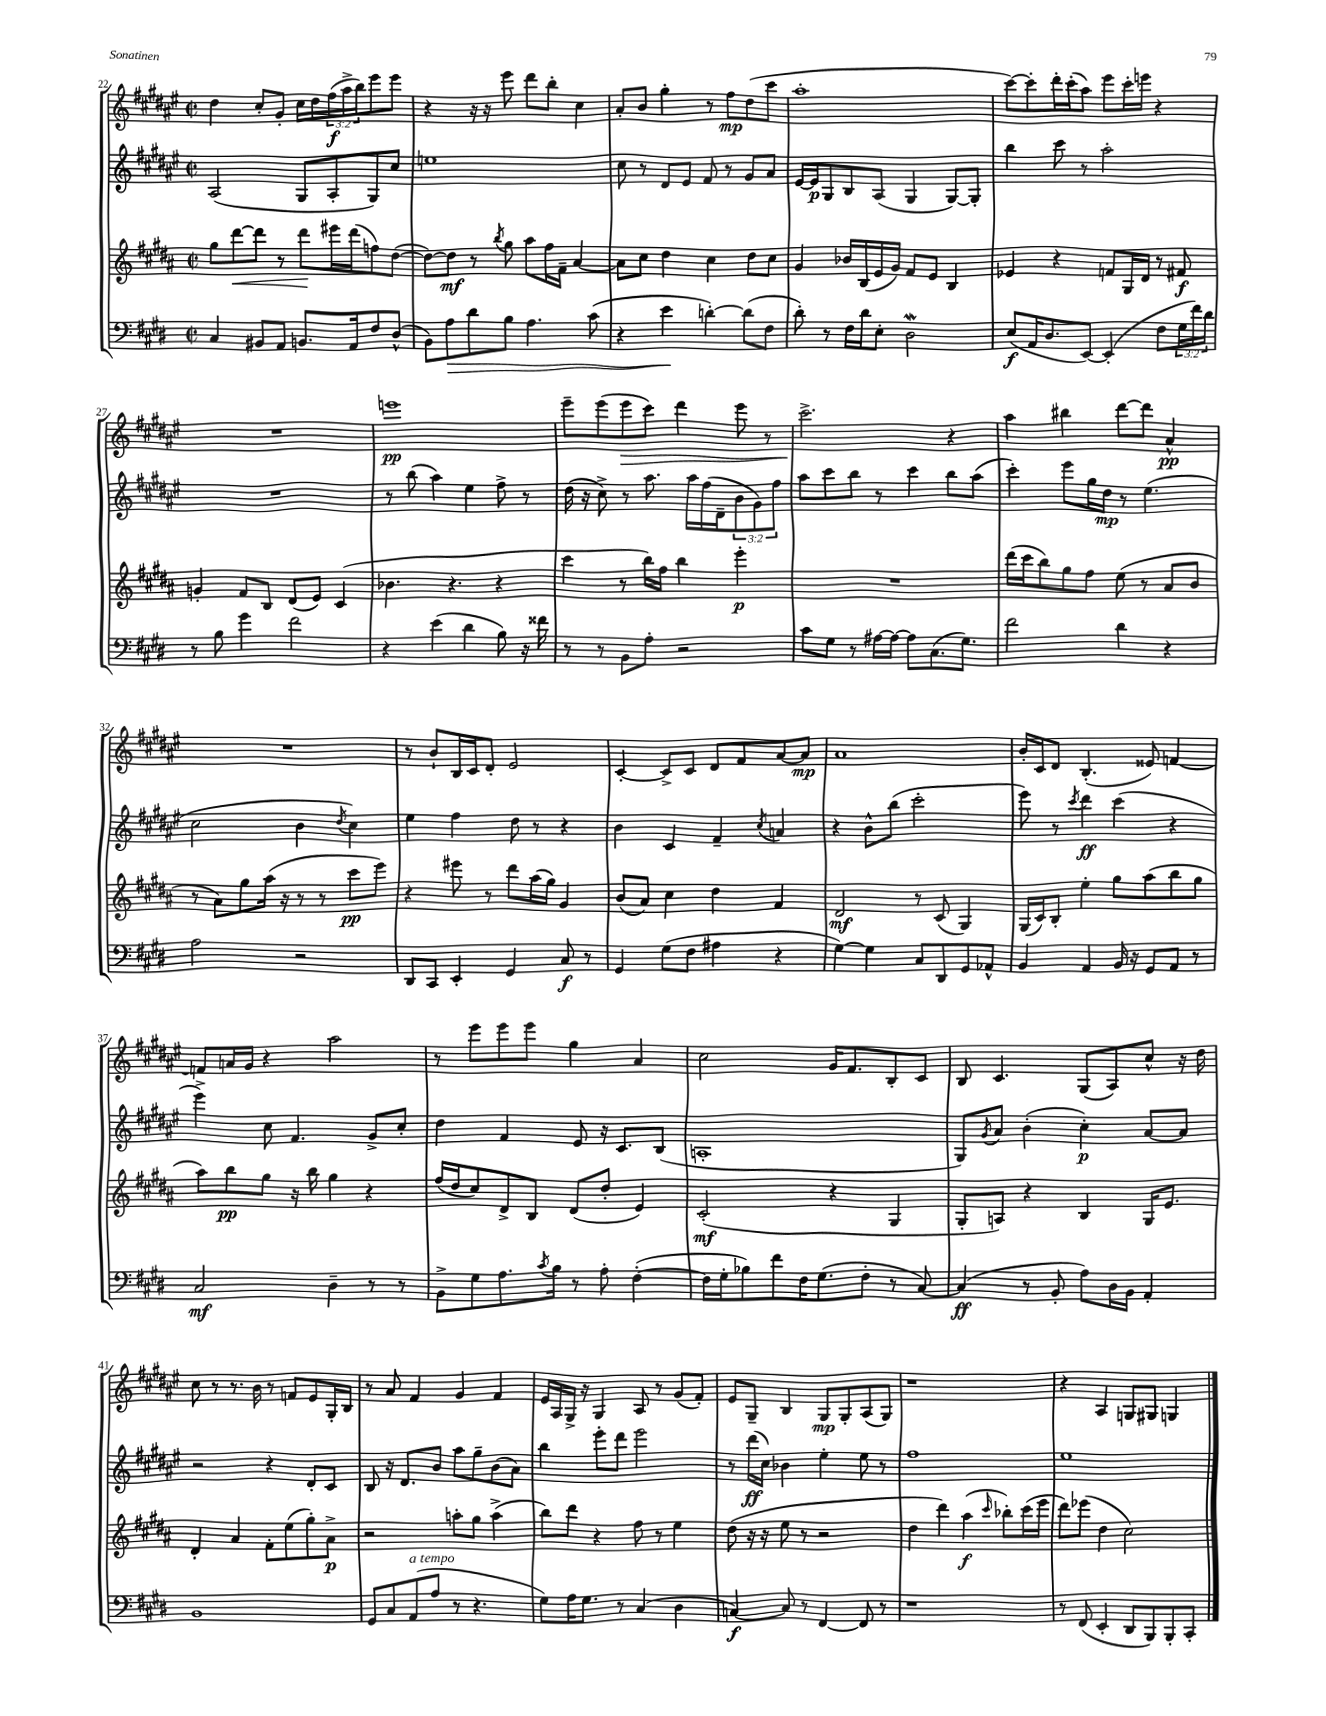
<<
\new StaffGroup <<
\new Staff = "s0" {
    \clef treble \key fis \major \defaultTimeSignature \time 2/2 \override Staff.TupletNumber.text = #tuplet-number::calc-fraction-text
    dis''4 cis''8-. gis'8-. cis''16 dis''16 \tuplet 3/2 { fis''16\f( ais''16-> b''16) } eis'''8 eis'''8 |
    r4 r16 r16 eis'''8 dis'''8 b''8-. cis''4 |
    ais'8-. b'8 gis''4-. r8 fis''8\mp dis''8( cis'''8 |
    ais''1-. |
    cis'''8~) cis'''8-. dis'''16-. cis'''16-.( ais''8) eis'''8 cis'''16-. e'''16 r4 |
    R1 |
    e'''1\pp |
    eis'''8-- eis'''8( eis'''8\> cis'''8) dis'''4 eis'''8 r8 |
    cis'''2.->\! r4 |
    ais''4 bis''4 dis'''8~ dis'''8 ais'4-^\pp |
    R1 |
    r8 b'8-! b16 cis'16 dis'8-. eis'2 |
    cis'4~-. cis'8-> cis'8 dis'8 fis'8 ais'8~ ais'8\mp |
    ais'1 |
    b'16-. cis'16 dis'8 b4.-.( eisis'8) f'4~ |
    f'8 a'16 gis'16 r4 ais''2 |
    r8 eis'''8 eis'''8 eis'''8 gis''4 ais'4 |
    cis''2 gis'16 fis'8. b8-. cis'8 |
    b8 cis'4. gis8( ais8) cis''8-^ r16 dis''16 |
    cis''8 r8 r8. b'16 r8 f'8 eis'8 gis16-. b16 |
    r8 ais'8 fis'4 gis'4 fis'4 |
    eis'16 ais16 gis16-> r16 gis4 ais8 r8 gis'8( fis'8-.) |
    eis'8 gis8-- b4 gis8\mp gis8-. ais8( gis8) |
    r1 |
    r4 ais4 g8 gis8 g4 \bar "|." |
}
\new Staff = "s1" {
    \clef treble \key fis \major \defaultTimeSignature \time 2/2 \override Staff.TupletNumber.text = #tuplet-number::calc-fraction-text
    ais2( gis8 ais8-. gis8) cis''8 |
    e''1 |
    cis''8 r8 dis'8 eis'8 fis'8 r8 gis'8 ais'8 |
    eis'16~ eis'16\p gis8 b8 ais8( gis4 gis8~) gis8-. |
    b''4 cis'''8 r8 ais''2-. |
    R1 |
    r8 b''8( ais''4) eis''4 fis''8-> r8 |
    dis''16( r16 cis''8->) r8 ais''8. ais''16 fis''16( dis'16-- \tuplet 3/2 { b'8 gis'8) fis''8 } |
    ais''8 cis'''8 b''8 r8 cis'''4 b''8 ais''8( |
    cis'''4-.) eis'''8 gis''16 dis''16\mp r8 eis''4.( |
    cis''2 b'4 \acciaccatura { dis''8 } cis''4) |
    eis''4 fis''4 dis''8 r8 r4 |
    b'4 cis'4 fis'4-- \acciaccatura { cis''8 } a'4 |
    r4 b'8-^ b''8( cis'''2-. |
    eis'''8) r8 \acciaccatura { cis'''8 } dis'''4\ff cis'''4( r4 |
    eis'''4->) cis''8 fis'4. gis'8-> cis''8-. |
    dis''4 fis'4 eis'8 r16 cis'8. b8( |
    a1-. |
    gis8) \acciaccatura { gis'8 } ais'8 b'4-.( cis''4-.\p) ais'8~ ais'8 |
    r2 r4 dis'8-. cis'8 |
    b8 r16 dis'8. b'8 ais''8 gis''8-- b'8( ais'8) |
    b''4 eis'''8-. dis'''8 eis'''2 |
    r8 dis'''16\ff( cis''16) bes'4 eis''4-. eis''8 r8 |
    fis''1 |
    eis''1 \bar "|." |
}
\new Staff = "s2" {
    \clef treble \key b \major \defaultTimeSignature \time 2/2
    gis''8 dis'''8~\< dis'''8 r8 dis'''8\! eis'''16 dis'''16( f''8) dis''8~( |
    dis''8~) dis''8\mf r8 \acciaccatura { b''8 } gis''8 ais''8 fis''16 fis'16-- ais'4~ |
    ais'8 cis''8 dis''4 cis''4 dis''8 cis''8 |
    gis'4 bes'16 b16( e'16 gis'16) fis'8 e'8 b4 |
    ees'4 r4 f'8 gis16 dis'16 r8 fis'8\f |
    g'4-. fis'8 b8 dis'8( e'8) cis'4( |
    bes'4. r4. r4 |
    cis'''4 r8 b''16) fis''16 b''4 e'''4-.\p |
    R1 |
    dis'''16( cis'''16 b''8) gis''8 fis''8 e''8( r8 ais'8 b'8 |
    r8 ais'8) gis''8 ais''16( r16 r8 r8 cis'''8\pp e'''8) |
    r4 eis'''8 r8 dis'''8 ais''16( gis''16) gis'4 |
    b'8( ais'8) cis''4 dis''4 fis'4 |
    dis'2\mf r8 cis'8( gis4) |
    gis16( cis'16) b8-. e''4-. gis''8 ais''8( b''8 gis''8 |
    ais''8) b''8\pp gis''8 r16 b''16 gis''4 r4 |
    fis''16( dis''16 cis''8) dis'8-> b8 dis'8( dis''8-. e'4) |
    cis'2-.\mf( r4 gis4 |
    gis8-. a8) r4 b4 gis16 e'8. |
    dis'4-. ais'4 fis'8-. e''8( gis''8-.) ais'8->\p |
    r2 a''8-. gis''8 a''4->( |
    b''8) dis'''8 r4 fis''8 r8 e''4 |
    dis''8( r16 r16 e''8 r8 r2 |
    dis''4 dis'''4) ais''4\f( \grace { cis'''16 } bes''8-.) cis'''16( e'''16 |
    dis'''8) ees'''8( dis''4 cis''2) \bar "|." |
}
\new Staff = "s3" {
    \clef bass \key e \major \defaultTimeSignature \time 2/2 \override Staff.TupletNumber.text = #tuplet-number::calc-fraction-text
    cis4 bis,8 a,8 b,8. a,16 fis8 dis8-^( |
    b,8) a8\> dis'8 b8 a4. cis'8( |
    r4 e'4\! d'4~-.) d'8( fis8 |
    dis'8-.) r8 fis16 dis'16 e8-. dis2\mordent |
    e8\f( a,16 dis8. e,8~) e,4-.( fis8 \tuplet 3/2 { gis16 fis'16) dis'16 } |
    r8 b8 gis'4 fis'2 |
    r4 e'4( dis'4 b8) r16 fisis'16 |
    r8 r8 b,8 a8-. r2 |
    cis'8 gis8 r8 ais16~ ais16~ ais8 cis8.( gis8.) |
    fis'2 dis'4 r4 |
    a2 r2 |
    dis,8 cis,8 e,4-. gis,4 cis8\f r8 |
    gis,4 gis8( fis8 ais4 r4 |
    gis4~) gis4 cis8 dis,8 gis,8 aes,8-^ |
    b,4 a,4 b,16 r16 gis,8 a,8 r8 |
    cis2\mf dis4-- r8 r8 |
    b,8-> gis8 a8. \acciaccatura { cis'8 } b16 r8 a8-. fis4~-.( |
    fis16 gis16-. bes8) fis'8 fis16 gis8.( fis8-. r8 cis8~) |
    cis4\ff( r8 b,8-. a8) dis16 b,16 a,4-. |
    b,1 |
    gis,8 cis8 a,8^\markup { \italic "a tempo" }( a8 r8 r4. |
    gis8) a16 gis8. r8 cis4( dis4 |
    c4~\f) c8 r8 fis,4~ fis,8 r8 |
    r1 |
    r8 fis,8( e,4-. dis,8 b,,8) b,,8-. cis,8-. \bar "|." |
}
>>
>>
\layout { \context { \Score currentBarNumber = #22 } }
